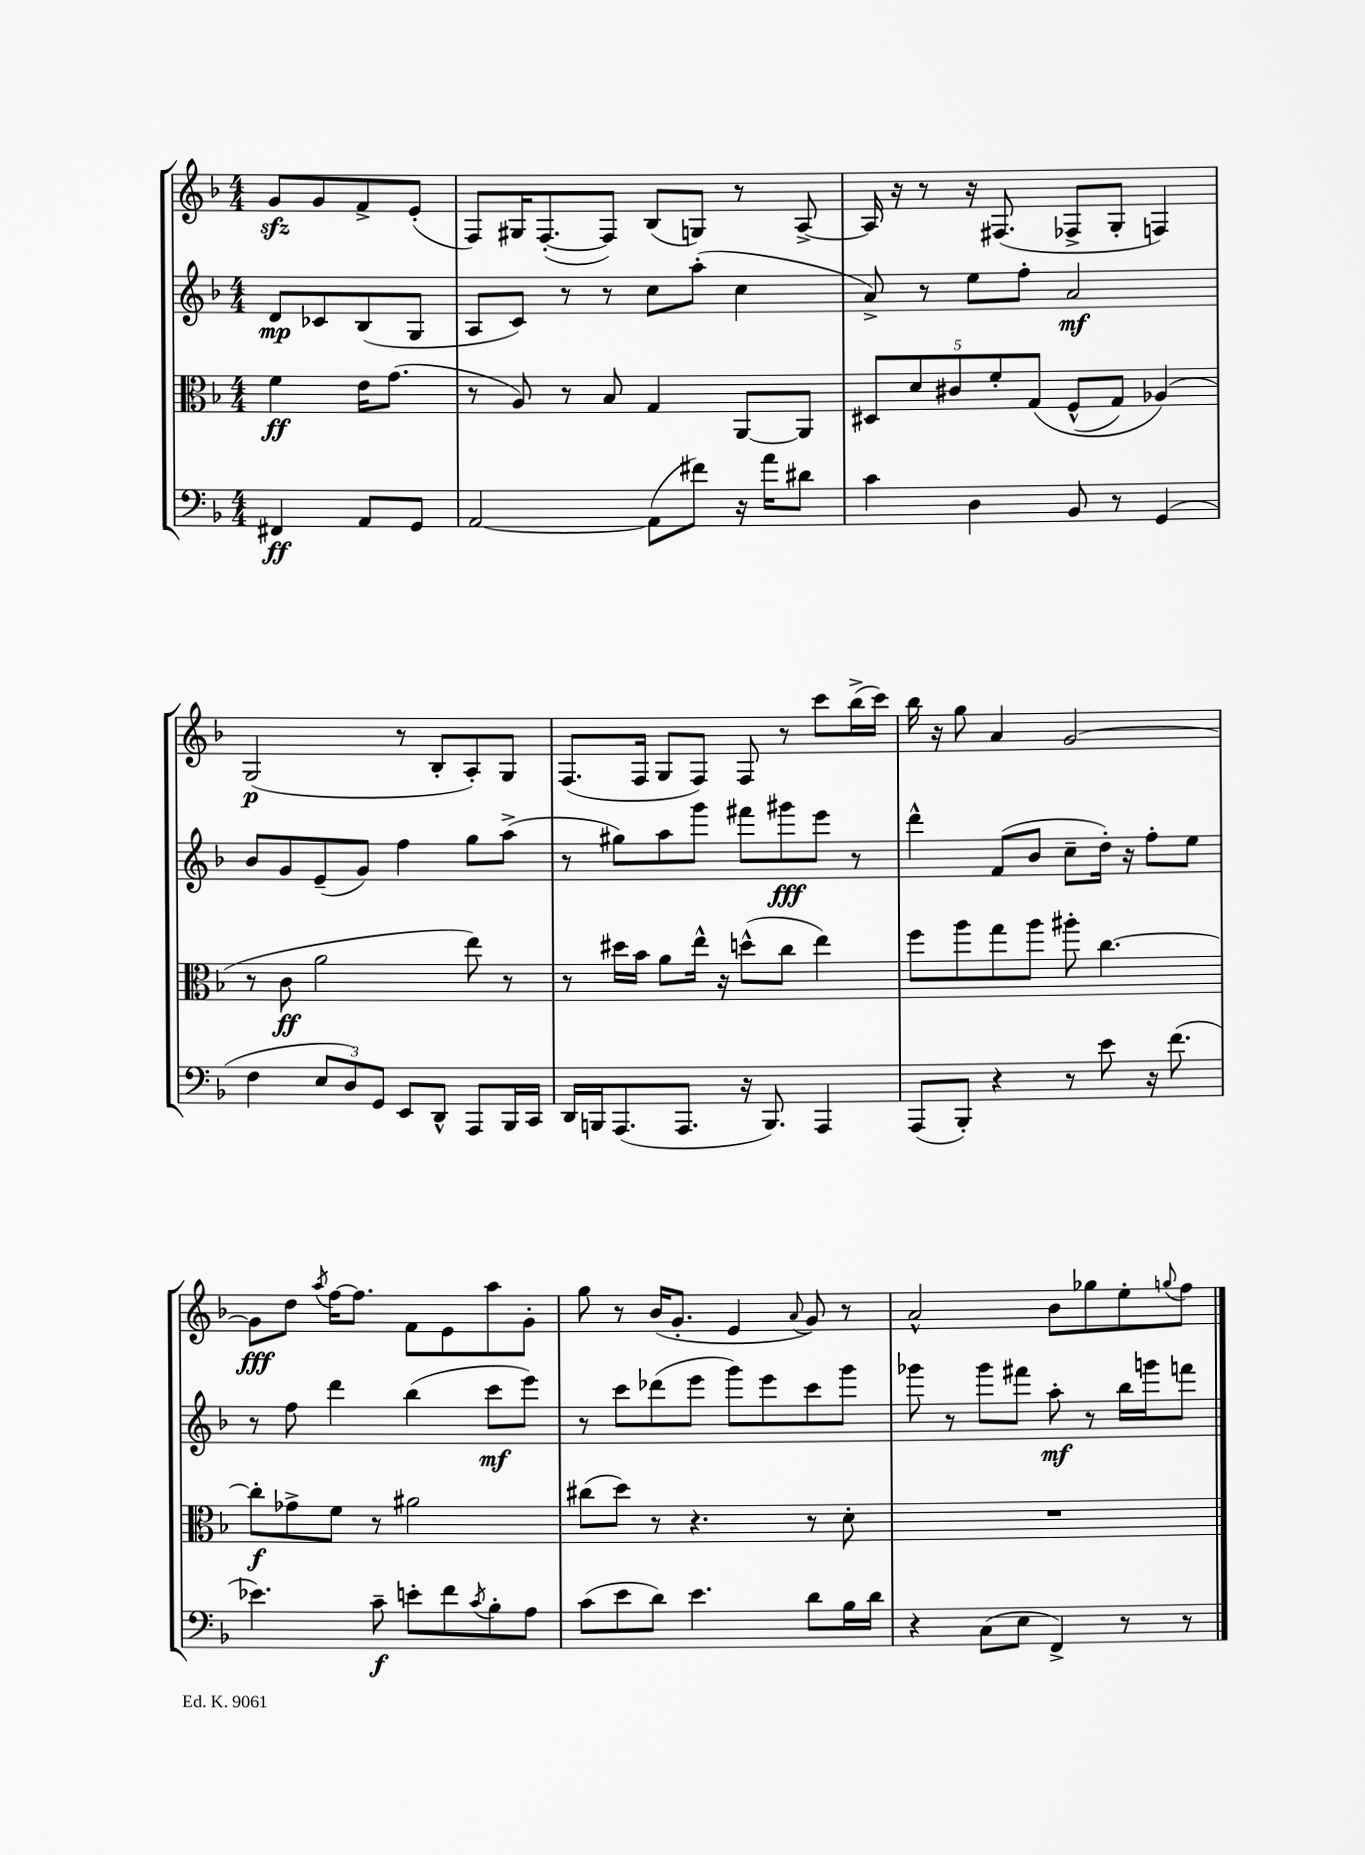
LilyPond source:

<<
\new StaffGroup <<
\new Staff = "s0" {
    \clef treble \key f \major \numericTimeSignature \time 4/4 \partial 2
    g'8\sfz g'8 f'8-> e'8-.( |
    f8) gis16 f8.~-.( f8) bes8( g8) r8 a8~-> |
    a16 r16 r8 r16 fis8.( fes8-> g8-. f4) |
    g2\p( r8 bes8-. a8-.) g8 |
    f8.( f16 g8 f8) f8 r8 c'''8 bes''16->( c'''16) |
    bes''16 r16 g''8 a'4 g'2~ |
    g'8\fff d''8 \acciaccatura { a''8 } f''16~ f''8. f'8 e'8 a''8 g'8-. |
    g''8 r8 bes'16( g'8.-. e'4 \appoggiatura { a'8 } g'8) r8 |
    a'2-^ bes'8 ges''8 e''8-. \appoggiatura { g''8 } f''8 \bar "|." |
}
\new Staff = "s1" {
    \clef treble \key f \major \numericTimeSignature \time 4/4 \partial 2
    d'8\mp ces'8 bes8( g8 |
    a8 c'8) r8 r8 c''8 a''8-.( c''4 |
    a'8->) r8 e''8 f''8-. a'2\mf |
    bes'8 g'8 e'8--( g'8) f''4 g''8 a''8->( |
    r8 gis''8) a''8 g'''8 fis'''8 gis'''8\fff e'''8 r8 |
    d'''4-^ f'8( bes'8 c''8-- d''16-.) r16 f''8-. e''8 |
    r8 f''8 d'''4 bes''4( c'''8\mf e'''8) |
    r8 c'''8 des'''8( e'''8 g'''8) e'''8 c'''8 g'''8 |
    ges'''8 r8 ges'''8 fis'''8 a''8-.\mf r8 bes''16 g'''16 f'''8 \bar "|." |
}
\new Staff = "s2" {
    \clef alto \key f \major \numericTimeSignature \time 4/4 \partial 2
    f'4\ff e'16 g'8.( |
    r8 a8) r8 bes8 g4 a,8~ a,8 |
    \tuplet 5/4 { dis8 d'8 cis'8 f'8-. g8\( } f8-^( g8) aes4(\) |
    r8 c'8\ff a'2 e''8) r8 |
    r8 dis''16 bes'16 a'8 e''16-^ r16 d''8-^( c''8 e''4) |
    f''8 a''8 g''8 a''8 ais''8-. c''4.~ |
    c''8-.\f ges'8-> f'8 r8 ais'2 |
    cis''8( d''8) r8 r4. r8 d'8-. |
    R1 \bar "|." |
}
\new Staff = "s3" {
    \clef bass \key f \major \numericTimeSignature \time 4/4 \partial 2
    fis,4\ff a,8 g,8 |
    a,2~ a,8( fis'8) r16 a'16 dis'8 |
    c'4 d4 bes,8 r8 g,4( |
    f4 \tuplet 3/2 { e8 d8) g,8 } e,8 d,8-^ a,,8 bes,,16 c,16 |
    d,16 b,,16 a,,8.( a,,8. r16 b,,8.) a,,4 |
    a,,8( bes,,8-.) r4 r8 e'8 r16 f'8.( |
    ees'4.) c'8--\f e'8-. f'8 \acciaccatura { c'8 } bes8-. a8 |
    c'8( e'8 d'8) e'4. d'8 bes16 d'16 |
    r4 c8( e8 f,4->) r8 r8 \bar "|." |
}
>>
>>
\layout { \context { \Score \remove "Bar_number_engraver" } }
